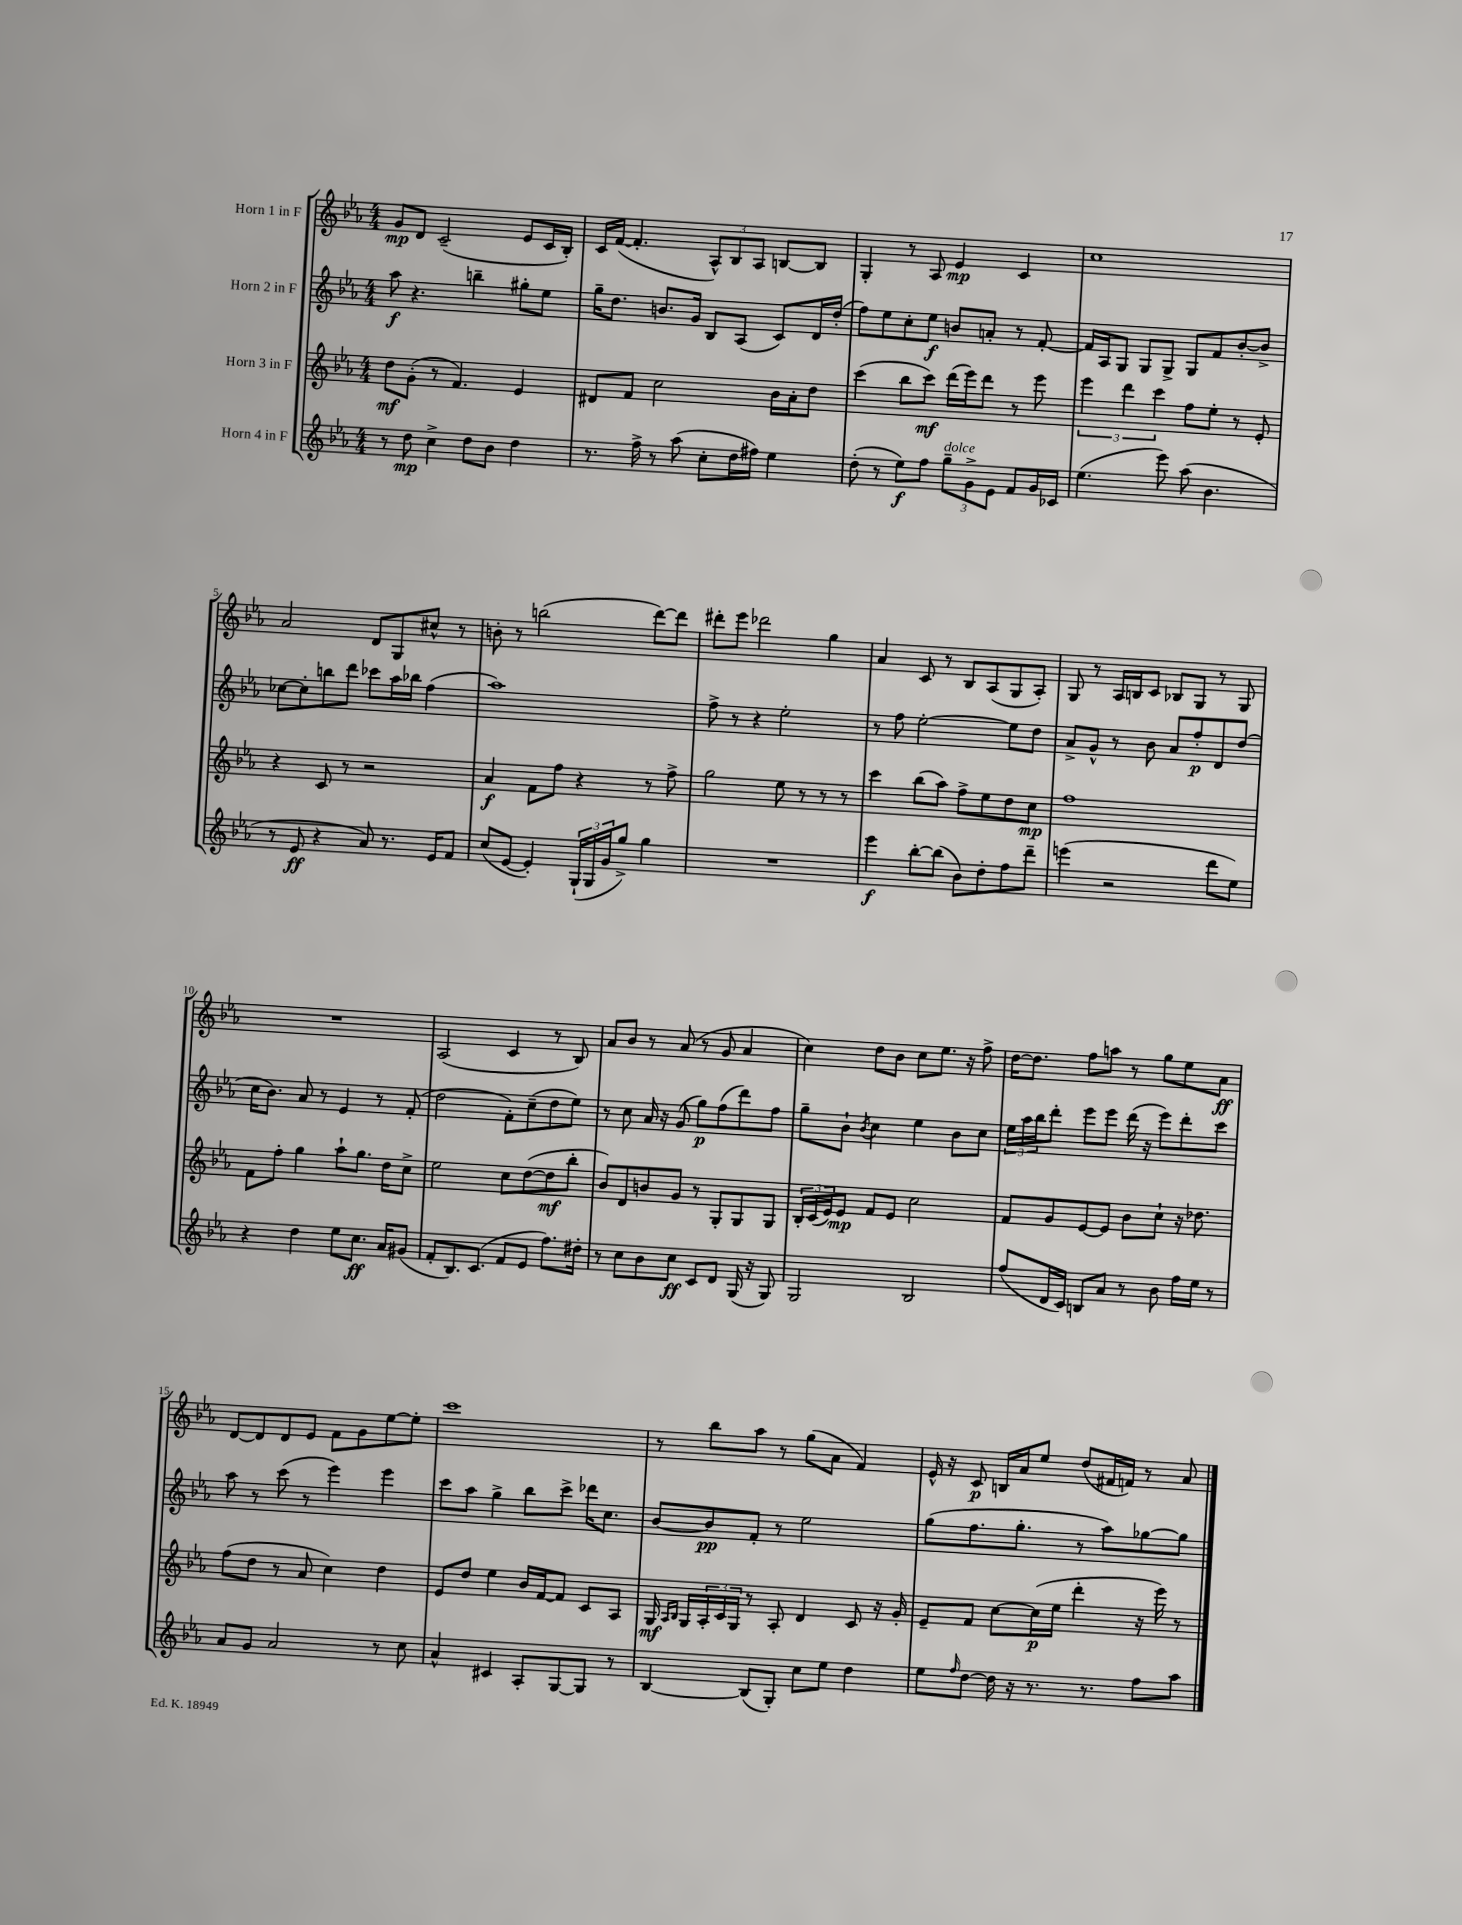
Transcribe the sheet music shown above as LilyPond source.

<<
\new StaffGroup <<
\new Staff = "s0" \with { instrumentName = "Horn 1 in F" } {
    \clef treble \key ees \major \numericTimeSignature \time 4/4
    g'8\mp d'8 c'2--( ees'8 c'16 bes16-.) |
    c'16 f'16~( f'4.-. \tuplet 3/2 { aes8-^) bes8 aes8 } b8~ b8 |
    g4-. r8 aes8 ees'4\mp c'4 |
    c''1 |
    aes'2 d'8 g8 cis''8-^ r8 |
    b'8-. r8 b''2( d'''8~) d'''8 |
    dis'''8-. ees'''8 des'''2 g''4 |
    aes'4 c'8 r8 bes8 aes8( g8 aes8-.) |
    g8 r8 aes16 b16 c'8 bes8 g8 r8 g8 |
    R1 |
    aes2( c'4 r8 bes8) |
    aes'8 bes'8 r8 aes'8( r8 g'8 aes'4 |
    c''4) d''8 bes'8 c''8 ees''8. r16 f''8-> |
    d''16~ d''8. f''8 a''8 r8 g''8 ees''8 aes'8\ff |
    d'8~ d'8 d'8 ees'8 f'8 g'8 ees''8~ ees''8-. |
    c'''1 |
    r8 bes''8 aes''8 r8 g''8( aes'8 f'4) |
    ees'16-^ r16 c'8\p b16 aes'16 ees''8 d''8( fis'16 f'16) r8 aes'8 \bar "|." |
}
\new Staff = "s1" \with { instrumentName = "Horn 2 in F" } {
    \clef treble \key ees \major \numericTimeSignature \time 4/4
    aes''8\f r4. b''4-- gis''8-. ees''8 |
    g''16-- d''8. b'8. g'16 bes8 aes8( c'8) d'16 d''16-.( |
    f''8) ees''8 c''8-. ees''8\f b'8 a'8-. r8 f'8~-. |
    f'16 aes16 g8 g8 g8-> g8 f'8 bes'8~-. bes'8-> |
    ces''8~ ces''8-. b''8 d'''8 ces'''8 aes''16 bes''16 f''4( |
    aes''1) |
    f''8-> r8 r4 ees''2-. |
    r8 f''8 ees''2~-. ees''8 d''8 |
    aes'8-> g'8-^ r8 bes'8 aes'8 f''8-.\p d'8 d''8( |
    c''16 bes'8.) aes'8 r8 ees'4 r8 f'8-.( |
    d''2 f'8-.) c''8--( d''8 ees''8) |
    r8 c''8 aes'16 r16 g'8( g''8\p) f''8( d'''8) f''8 |
    g''8-- bes'8-! \acciaccatura { bes'8 } c''4 ees''4 bes'8 c''8 |
    \tuplet 3/2 { ees''16 aes''16 bes''16 } d'''8-. ees'''8 ees'''8 d'''16( r16 ees'''8) d'''8-. c'''8 |
    aes''8 r8 c'''8( r8 ees'''4) ees'''4 |
    c'''8 aes''8 g''4-> bes''8 c'''8-> des'''16 c''8. |
    bes'8~ bes'8\pp f'8-. r8 ees''2 |
    g''8( f''8. g''8.-. r8 aes''8) ges''8~ ges''8 \bar "|." |
}
\new Staff = "s2" \with { instrumentName = "Horn 3 in F" } {
    \clef treble \key ees \major \numericTimeSignature \time 4/4
    d''8\mf g'8-.( r8 f'4.) ees'4 |
    dis'8 f'8 c''2 bes'16 aes'16-. d''8 |
    c'''4( bes''8 c'''8\mf) d'''16( ees'''16) d'''8 r8 ees'''8 |
    \tuplet 3/2 { ees'''4 d'''4 c'''4 } f''8 ees''8-. r8 ees'8-. |
    r4 c'8 r8 r2 |
    aes'4\f f'8 f''8 r4 r8 f''8-> |
    g''2 ees''8 r8 r8 r8 |
    c'''4 bes''8( aes''8) f''8-> ees''8 d''8 c''8\mp |
    f''1 |
    f'8 f''8-. g''4 aes''8-! g''8. d''16 c''8-> |
    ees''2 c''8 d''8~( d''8\mf bes''8-. |
    bes'8) d'8 b'8 g'8 r8 g8-. g8 g8 |
    \tuplet 3/2 { bes16-. c'16( ees'16) } ees'8\mp f'8 ees'8 c''2 |
    f'8 g'8 ees'8~ ees'8 bes'8 c''8-! r16 des''8. |
    f''8( d''8 r8 aes'8 c''4) d''4 |
    ees'8 d''8 ees''4 bes'16 f'16~ f'8 c'8 aes8 |
    g16\mf \grace { aes16 bes16 } g16 \tuplet 3/2 { aes16-. c'16 g16 } r8 aes8-. d'4 c'8 r16 g'16-. |
    ees'8-- f'8 c''8~ c''16\p( ees''16 d'''4-. r16 ees'''16) r8 \bar "|." |
}
\new Staff = "s3" \with { instrumentName = "Horn 4 in F" } {
    \clef treble \key ees \major \numericTimeSignature \time 4/4
    r8 d''8\mp c''4-> d''8 bes'8 d''4 |
    r8. f''16-> r8 aes''8( c''8-. d''16 fis''16) ees''4 |
    d''8-.( r8 ees''8\f) f''8 \tuplet 3/2 { g''8--^\markup { \italic "dolce" } g'8-> ees'8 } f'8 g'16 ces'16 |
    ees''4.( ees'''8) aes''8( bes'4. |
    r8 ees'8\ff r4 aes'8) r8. ees'16 f'8 |
    c''8( ees'8~ ees'4-.) \tuplet 3/2 { g16-!( g16 g'16 } g''8->) g''4 |
    R1 |
    ees'''4\f bes''8~-. bes''8( bes'8) d''8-. f''8 d'''8-- |
    e'''4( r2 d'''8 ees''8) |
    r4 d''4 ees''8 c''8.\ff aes'16 gis'8( |
    f'8-. bes8.) c'8.( f'8 ees'8 f''8.) dis''16-. |
    r8 c''8 bes'8 c''8\ff c'8 d'8 g16( r16 g8) |
    g2 bes2 |
    f''8( d'16 c'16) b8 aes'8 r8 bes'8 f''16 ees''16 r8 |
    aes'8 g'8 aes'2 r8 c''8 |
    aes'4-^ cis'4 aes8-. g8~ g8 r8 |
    bes4~ bes8( g8-.) c''8 ees''8 d''4 |
    ees''8 \grace { f''16 } d''8~ d''16 r16 r8. r8. f''8 aes''8 \bar "|." |
}
>>
>>
